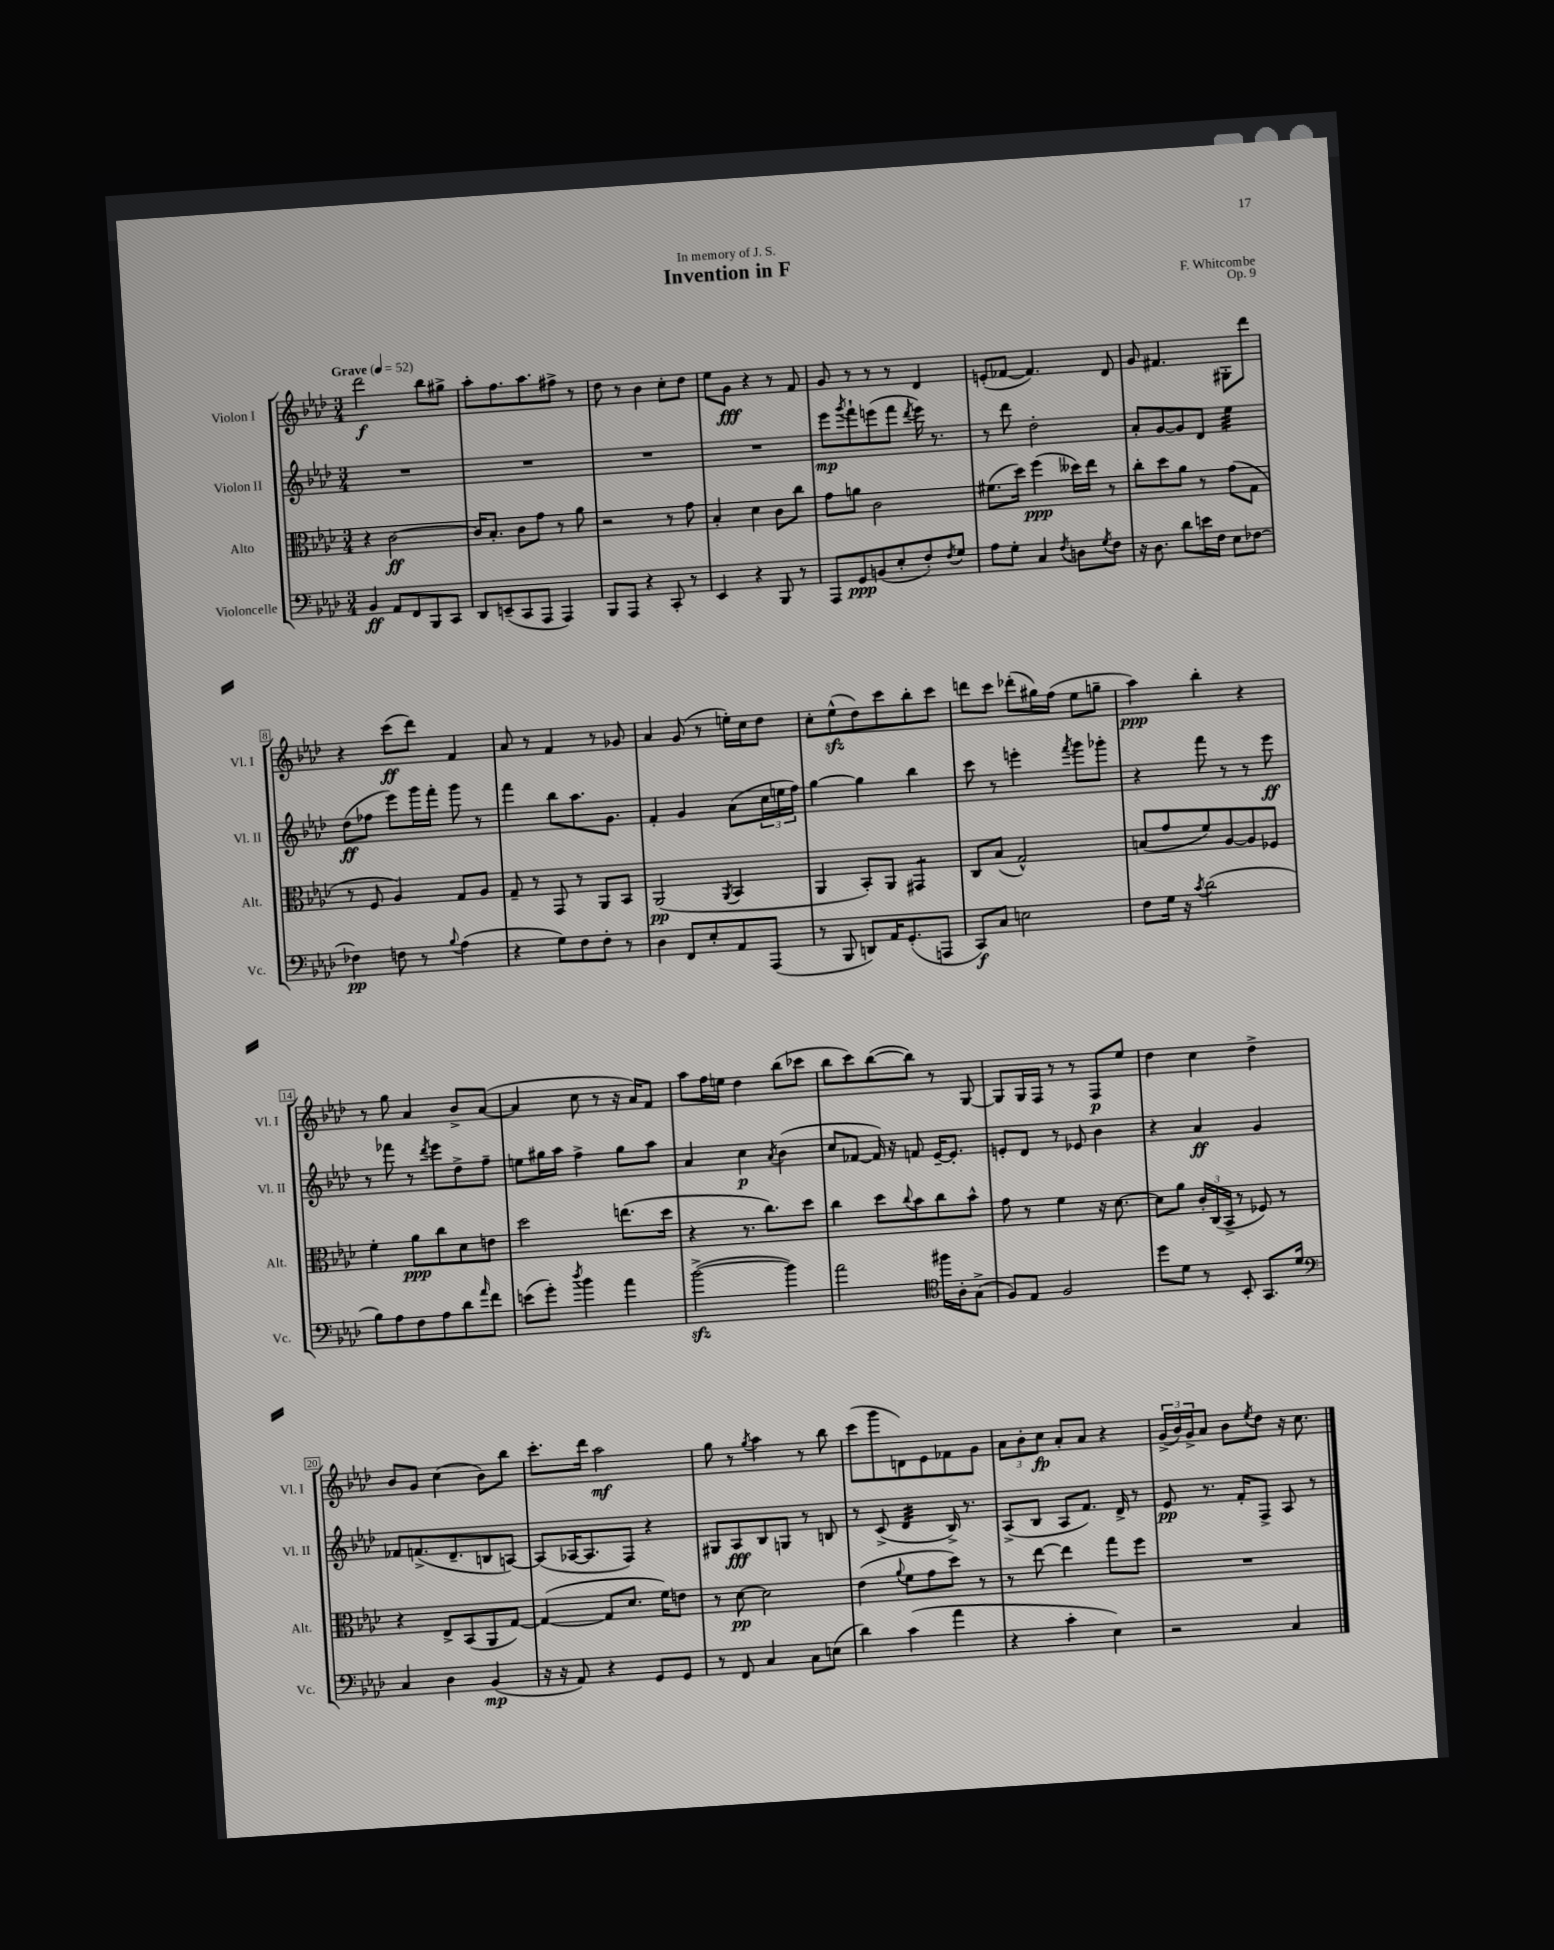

**kern	**kern	**kern	**kern
*staff4	*staff3	*staff2	*staff1
*clefF4	*clefC3	*clefG2	*clefG2
*k[b-e-a-d-]	*k[b-e-a-d-]	*k[b-e-a-d-]	*k[b-e-a-d-]
*M3/4	*M3/4	*M3/4	*M3/4
*MM52	*MM52	*MM52	*MM52
4BB-/	4r	2.r	2ddd-\
8AA-/L	[2c\	.	.
8FF/	.	.	.
8BBB-/	.	.	8bb-\L
8CC/J	.	.	8gg#^\J
=	=	=	=
8DD-/L	16c/]LK	2.r	8aa-'\L
.	8.B-'/J	.	.
(8EE~/	.	.	8.ff\
8CC/	8c\L	.	.
.	.	.	8.aa-\
8AAA-/J	8g\J	.	.
4AAA-/)	8r	.	8ff#^\J
.	8a-\	.	8r
=	=	=	=
8BBB-/L	2r	2.r	8dd-\
8AAA-/J	.	.	8r
4r	.	.	4b-\
8CC'/	8r	.	8cc'\L
8r	8g\	.	8dd-\J
=	=	=	=
4EE-/	4B-'/	2.r	8ee-\L
.	.	.	8g\J
4r	4d-\	.	4r
8BBB-/	8c\L	.	8r
8r	8cc\J	.	8f/
=	=	=	=
8AAA-/L	8g\L	8eee-\L	8g/
.	.	8qggg/	.
8GG/	8a\J	8fff`\	8r
(8BB/	2c\	(8eee\	8r
8E-'/	.	8fff\J	8r
.	.	8qddd-/	.
8F'/)	.	16eee\)	4d-/
.	.	8.r	.
8qF/	.	.	.
8G/J	.	.	.
=	=	=	=
8A-\L	(8.f#\L	8r	(8e'/L
8G'\J	.	8ddd-\	[8f-/J
.	16dd-\Jk)	.	.
4C/	(4ff\	2dd-'\	4.f-/])
8qF/	.	.	.
8D\L	16dd--\LL)	.	.
.	16ee-\JJ	.	.
8qG/	.	.	.
8F\J	8r	.	8d-/
=	=	=	=
16r	8cc'\L	8a-'/L	8g/
8.D-\	.	.	.
.	8dd-\	[8g/	4.f#/
8d-\L	8a-\J	8g/]	.
16e\L	8r	8d-/J	.
16F\JJ	.	.	.
8E-\L	(8g\L	4ee-\	8G#'\L
[8F-\J	8G\J	.	8ddd-\J
=	=	=	=
4F-\]	8r	(8dd-\L	4r
.	8F/	8ff-\J	.
8F\	4A-/)	8eee-\L)	(8ccc\L
8r	.	16ggg\L	8ddd-\J)
.	.	16fff'\JJ	.
8qqB-/	.	.	.
(4A-\	8G/L	8ggg\	4f/
.	8A-/J	8r	.
=	=	=	=
4r	8G~/	4fff\	8a-/
.	8r	.	8r
8G\L)	8GG/	8bb-\L	4f/
8F\	8r	8.aa-\	.
8F'\J	8AA-/L	.	8r
.	.	8.g\J	.
8r	8BB-/J	.	8g-/
=	=	=	=
4D-\	(2AA-/	4f'/	4a-/
8FF/L	.	4g/	(8g/
8E-'/	.	.	8r
.	8qAA-/	.	.
8AA-/	4BB-/	(8a-\L	16ee'\LL)
.	.	.	16cc\J
(8AAA-/J	.	24cc\L	8dd-\J
.	.	24ee\	.
.	.	24ff\JJ)	.
=	=	=	=
8r	4AA-/	[4gg\	8cc'\L
8BBB-/	.	.	(8ee-^^\
8DD/L)	8BB-'/L)	4gg\]	8dd-\)
16AA-/K	8AA-/J	.	8ccc\
(8.GG'/	.	.	.
.	4GG#/	4bb-\	8bb-'\
8AAA/J	.	.	8ccc\J
=	=	=	=
8CC/L)	8C/L	8ccc\	8ddd\L
8C/J	(8B-/J	8r	8ccc\J
2E\	2G^^/)	4eee'\	(8ddd-'\L
.	.	.	16gg#\L)
.	.	.	(16ff\JJ
.	.	8qfff/	.
.	.	8ggg\L	8ee-\L
.	.	8ggg-'\J	8gg~\J
=	=	=	=
8F\L	(8B/L	4r	4aa-\)
16G\Jk	8g/	.	.
16r	.	.	.
8qc/	.	.	.
(2d-\	8f/)	8fff\	4bb-'\
.	[8A-/	8r	.
.	8A-/]	8r	4r
.	8F-/J	8eee-\	.
=	=	=	=
8B-\L)	4f'\	8r	8r
8A-\	.	8fff-\	8gg\
8F\	8a-\L	8r	4a-/
.	.	8qddd-/	.
8A-\	8cc\	8eee-\L	.
8d-\	8d-\	8dd-^\	8b-^/L
16qqa-/	.	.	.
8f\J	8e\J	8ff~\J	([8a-/J
=	=	=	=
(8e\L	2dd-\	8ee\L	4a-/]
8g'\J)	.	16gg#\L	.
.	.	16aa-\JJ	.
8qdd-/	.	.	.
4b-\	.	4ff^\	8cc\
.	.	.	8r
4a-\	(8.ee\L	8gg#\L	16r
.	.	.	16a-/LK)
.	.	8aa-\J	8f/J
.	16dd-\Jk	.	.
=	=	=	=
([2b-^\	4r	4a-/	8aa-\L
.	.	.	16ff\L
.	.	.	16ee\JJ
.	8.r	4cc\	4dd-\
.	8.cc\L)	.	.
.	.	8qa-/	.
4b-\])	.	(4b-\	(8bb-\L
.	8dd-\J	.	8ccc-\J
=	=	=	=
2a-\	4cc\	8cc/L	8bb-\L
.	.	[8f-/J	8ccc\)
.	8dd-\L	16f-/])	([8bb-\
.	.	16r	.
.	8qqcc/	.	.
.	8b-\	8f/	8bb-\]J)
*clefC4	*	*	*
16ff#\LL	8cc\	[16e-~/LK	8r
16A-'\J	.	8.e-'/]J	.
(8G^\J	8b-^^\J	.	[8G/
=	=	=	=
8F/L)	8g\	8e'/L	8G/]L
8E-/J	8r	8d-/J	16G/L
.	.	.	16F/JJ
2F/	4f\	8r	8r
.	.	8e-/	8r
.	16r	4b-\	8F/L
.	[8.d-\	.	.
.	.	.	8ee-/J
=	=	=	=
8dd-\L	8d-\]L	4r	4dd-\
8d-\J	8a-\J	.	.
8r	24c'/LL	4a-/	4cc\
.	(24C/	.	.
.	24BB-^/JJ	.	.
8BB-'/	8r	.	.
8.GG/L	8F-/)	4g/	4dd-^\
.	8r	.	.
16d-/Jk	.	.	.
=	=	=	=
*clefF4	*	*	*
4C/	4r	8f-/L	8b-/L
.	.	(8.f^/	8g/J
4D-\	8E-^/L	.	(4cc\
.	.	8.d-~/	.
.	(8BB-/	.	.
(4BB-/	8AA-/	8B/	8b-\L)
.	[8G/J)	[8A/J)	8bb-\J
=	=	=	=
16r	(4G/_	(8A/]L	8.ccc'\L
16r	.	.	.
8AA-/)	.	[16A-/K	.
.	.	8.A-/]	16ddd-\Jk
4r	8G/]L	.	2aa-\
.	8.d-/J	8F/J)	.
8GG/L	.	4r	.
.	16f\LK)	.	.
8GG/J	8e\J	.	.
=	=	=	=
8r	8r	8G#/L	8gg\
8FF/	[8d-\	8A-/	8r
.	.	.	8qgg/
4C/	2d-\]	8B-/	4aa-\
.	.	8G/J	.
8C\L	.	8r	8r
(8E\J	.	8B/	8bb-\
=	=	=	=
4d-\)	(4e-\	8r	(8ccc\L
.	.	(8c^/	8ggg\
.	8qqa-/	.	.
(4c\	8f\L	4d-/	8d\)
.	8g\	.	8e-\
4a-\	8dd-\J)	16B-^/)	8f-\
.	.	8.r	.
.	8r	.	8g\J
=	=	=	=
4r	8r	(8A-^/L	12a-\L
.	.	.	12b-'\
.	[8ee-\	8B-/J	.
.	.	.	12cc\J
4c'\	4ee-\]	8A-/L	8a-'/L
.	.	8.f/J)	8a-/J
4E-\)	8gg\L	.	4r
.	.	16d-^/	.
.	8ff\J	8r	.
=	=	=	=
2r	2.r	8e-/	(24g^/LL
.	.	.	24b-/)
.	.	.	24g^/J
.	.	8.r	8a-/J
.	.	.	8b-\L
.	.	16f'/LK	.
.	.	.	8qee-/
.	.	8F^/J	8dd-\J
4C/	.	8A-/	16r
.	.	.	8.cc\
.	.	8r	.
==	==	==	==
*-	*-	*-	*-
